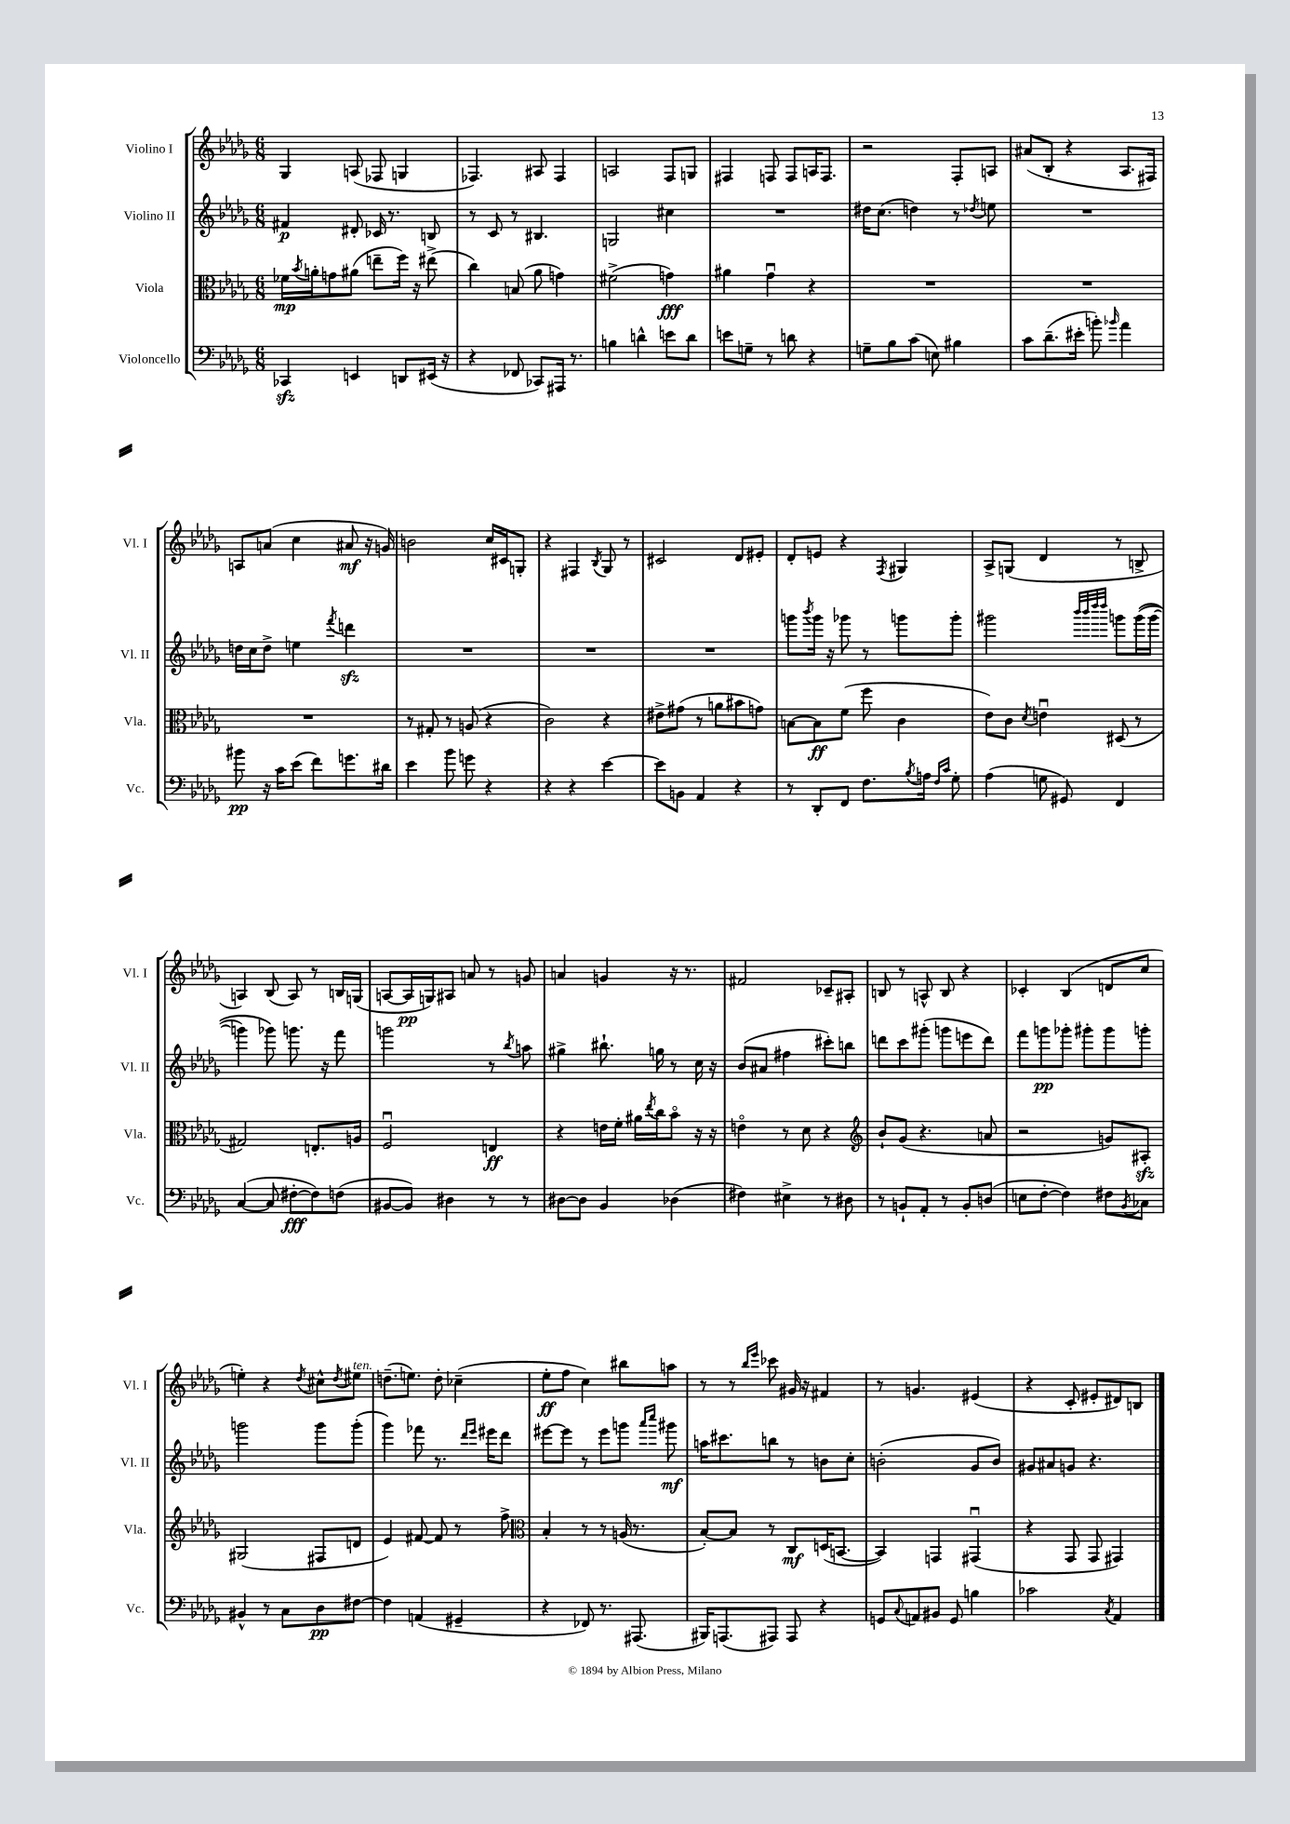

**kern	**kern	**kern	**kern
*staff4	*staff3	*staff2	*staff1
*clefF4	*clefC3	*clefG2	*clefG2
*k[b-e-a-d-g-]	*k[b-e-a-d-g-]	*k[b-e-a-d-g-]	*k[b-e-a-d-g-]
*M6/8	*M6/8	*M6/8	*M6/8
4CC-	16f-	4f#	4G-
.	8qb-	.	.
.	16a'	.	.
.	8g	.	.
4EE	(8a#	8d#'	(8A
.	8ee~	16c-	8F-
.	.	8.r	.
8DD	16ff)	.	4G
.	16r	.	.
(16EE#	(8ee#^	8B	.
16r	.	.	.
=	=	=	=
4r	4cc)	8r	4.F-)
.	.	8c	.
8FF-	(8B	8r	.
8CC-)	8a-	4.B#	8A#
16AAA#	4g)	.	4F-
8.r	.	.	.
=	=	=	=
4B	(2f#^	2G	2A
4d^^	.	.	.
8e	4g)	4cc#	8F
8d	.	.	8G
=	=	=	=
8e	4a#	2.r	4F#
8G~	.	.	.
8r	4g-u	.	8F
8d	.	.	8F
4r	4r	.	16A
.	.	.	8.F
=	=	=	=
8G~	2.r	16dd#	2r
.	.	(8.cc	.
8B-	.	.	.
(8c	.	4dd)	.
8E)	.	.	.
4B#	.	8r	8F'
.	.	8qdd-	.
.	.	8ee	8A
=	=	=	=
8c	2.r	2.r	(8a#
(8.d-~	.	.	8B-'
.	.	.	4r
16e#'	.	.	.
8b')	.	.	.
16qqb-	.	.	.
4a-	.	.	8.A-
.	.	.	16F#)
=	=	=	=
8b#	2.r	16dd	8A
.	.	16cc	.
16r	.	8dd^	(8a
16c	.	.	.
(8e-	.	4ee	4cc
8f)	.	.	.
.	.	8qfff	.
8.g	.	4ddd	8a#
.	.	.	16r
16d#	.	.	16g)
=	=	=	=
4e-	8r	2.r	2b
.	8G#'	.	.
8b-	8r	.	.
8g	(8A	.	.
4r	4r	.	16cc
.	.	.	16c#
.	.	.	8G'
=	=	=	=
4r	2c)	2.r	4r
4r	.	.	4F#
.	.	.	8qB-
[4e-	4r	.	8G-
.	.	.	8r
=	=	=	=
8e-]	8e#^	2.r	2c#
8BB	(8g#	.	.
4AA-	8r	.	.
.	8a	.	.
4r	8b#	.	8d-
.	8g)	.	8e#'
=	=	=	=
8r	[8B	8ggg	8d-'
.	.	8qbbb-	.
8DD-'	8B]	16ggg	8e
.	.	16r	.
8FF	(8f	8ggg-	4r
8.F	8ff	8r	.
.	.	.	8qF
.	4c	8ggg	4G#
8qB-	.	.	.
16A	.	.	.
16qqF	.	.	.
16qqc	.	.	.
8G-'	.	8ggg'	.
=	=	=	=
(4A-	8e-)	2ggg#	8A-^
.	8c	.	(8G
.	8qd-	.	.
8G	4eu	.	4d-
8GG#)	.	.	.
.	.	32qqbbb-	.
.	.	32qqbbb-	.
.	.	32qqdddd-	.
.	.	32qqdddd-	.
4FF	(8D#	8ggg	8r
.	8r	&((16ggg	8B^
.	.	[16ggg	.
=	=	=	=
([4C	2G#)	4ggg])	4A)
8C]	.	8ggg-&)	(8B-
[8F#'	.	8.ggg	8A)
8F#])	8.E'	.	8r
.	.	16r	.
(8F	.	8fff	16B
.	16A	.	(16G
=	=	=	=
[8BB#	2Fu	2ggg	[8A
8BB#])	.	.	16A]
.	.	.	16G)
4D#	.	.	8A#
.	.	.	8a
8r	4E	8r	8r
.	.	8qbb-	.
8r	.	8aa	8g
=	=	=	=
[8D#	4r	4gg#^	4a
8D#]	.	.	.
4BB-	16e	8.bb#`	4g
.	16f'	.	.
.	16a#	.	.
.	8qee-	.	.
.	16cc	16gg	.
(4D-	8b-o	8r	16r
.	.	.	8.r
.	16r	16cc	.
.	16r	16r	.
=	=	=	=
4F#)	4eo	(8b-	2f#
.	.	8a#	.
4E#^	8r	4ff#	.
.	8d-	.	.
8r	4r	8ccc#')	8c-~
8D#	.	8bb	8A#'
=	=	=	=
*	*clefG2	*	*
8r	8b-`	8ddd	8B
8BB`	(8g-	8ccc	8r
8AA-'	4.r	(8ggg#'	8A^^
8r	.	8ggg	8B
8BB'	.	8eee	4r
(8D	8a	8ddd)	.
=	=	=	=
8E	2r	8fff	4c-'
[8F'	.	8ggg	.
4F])	.	8ggg-'	(4B-
.	.	8ggg#'	.
8F#	8g)	8ggg#	8d
8qBB-	.	.	.
8C-	8A#'	8ggg'	8cc
=	=	=	=
4BB#^^	(2G#	2ggg	4ee')
8r	.	.	4r
8C	.	.	.
.	.	.	8qdd-
8D-	8F#	8ggg	8cc#^^
.	.	.	8qdd-
[8F#	8d	(8ggg'	8ee#
=	=	=	=
4F#]	4e-)	4ggg-)	(8.dd~
.	.	.	8.ee)
(4AA	[8f#	8fff-	.
.	8f#]	8.r	8dd'
4GG#~	8r	.	(4cc-~
.	.	16qqddd-	.
.	.	16qqeee-	.
.	.	16eee#	.
.	8ff^	8ddd-	.
=	=	=	=
*	*clefC3	*	*
4r	4B-'	[8eee#	8ee-'
.	.	8eee#]	8ff
8FF-)	8r	8r	4cc)
8.r	8r	8eee#	.
.	(16A	8ggg	8bb#
(8.AAA#	8.r	.	.
.	.	16qqaaa-	.
.	.	16qqcccc	.
.	.	8ggg#	8aa
=	=	=	=
16BBB#)	[8B-')	16aa	8r
(8.AAA	.	8.ccc#	.
.	8B-]	.	8r
.	.	.	16qqbb-
.	.	.	16qqeee-
8AAA#)	8r	8bb	8ccc-
8AAA#	8C	8r	16g#
.	.	.	16r
4r	(16D	8b	4f#
.	[8.BB	.	.
.	.	8cc'	.
=	=	=	=
8GG	4BB])	(2b'	8r
8qqC	.	.	.
8AA	.	.	4.g
8BB#	4GG	.	.
8GG	.	.	.
4B	(4GG#u	8g-	(4e#
.	.	8b)	.
=	=	=	=
2c-	4r	8g#	4r
.	.	8a#	.
.	8GG-	8g	8c'
.	8GG-	4.r	8e#'
8qC	.	.	.
4AA-	4GG#)	.	8d#)
.	.	.	8B
==	==	==	==
*-	*-	*-	*-
